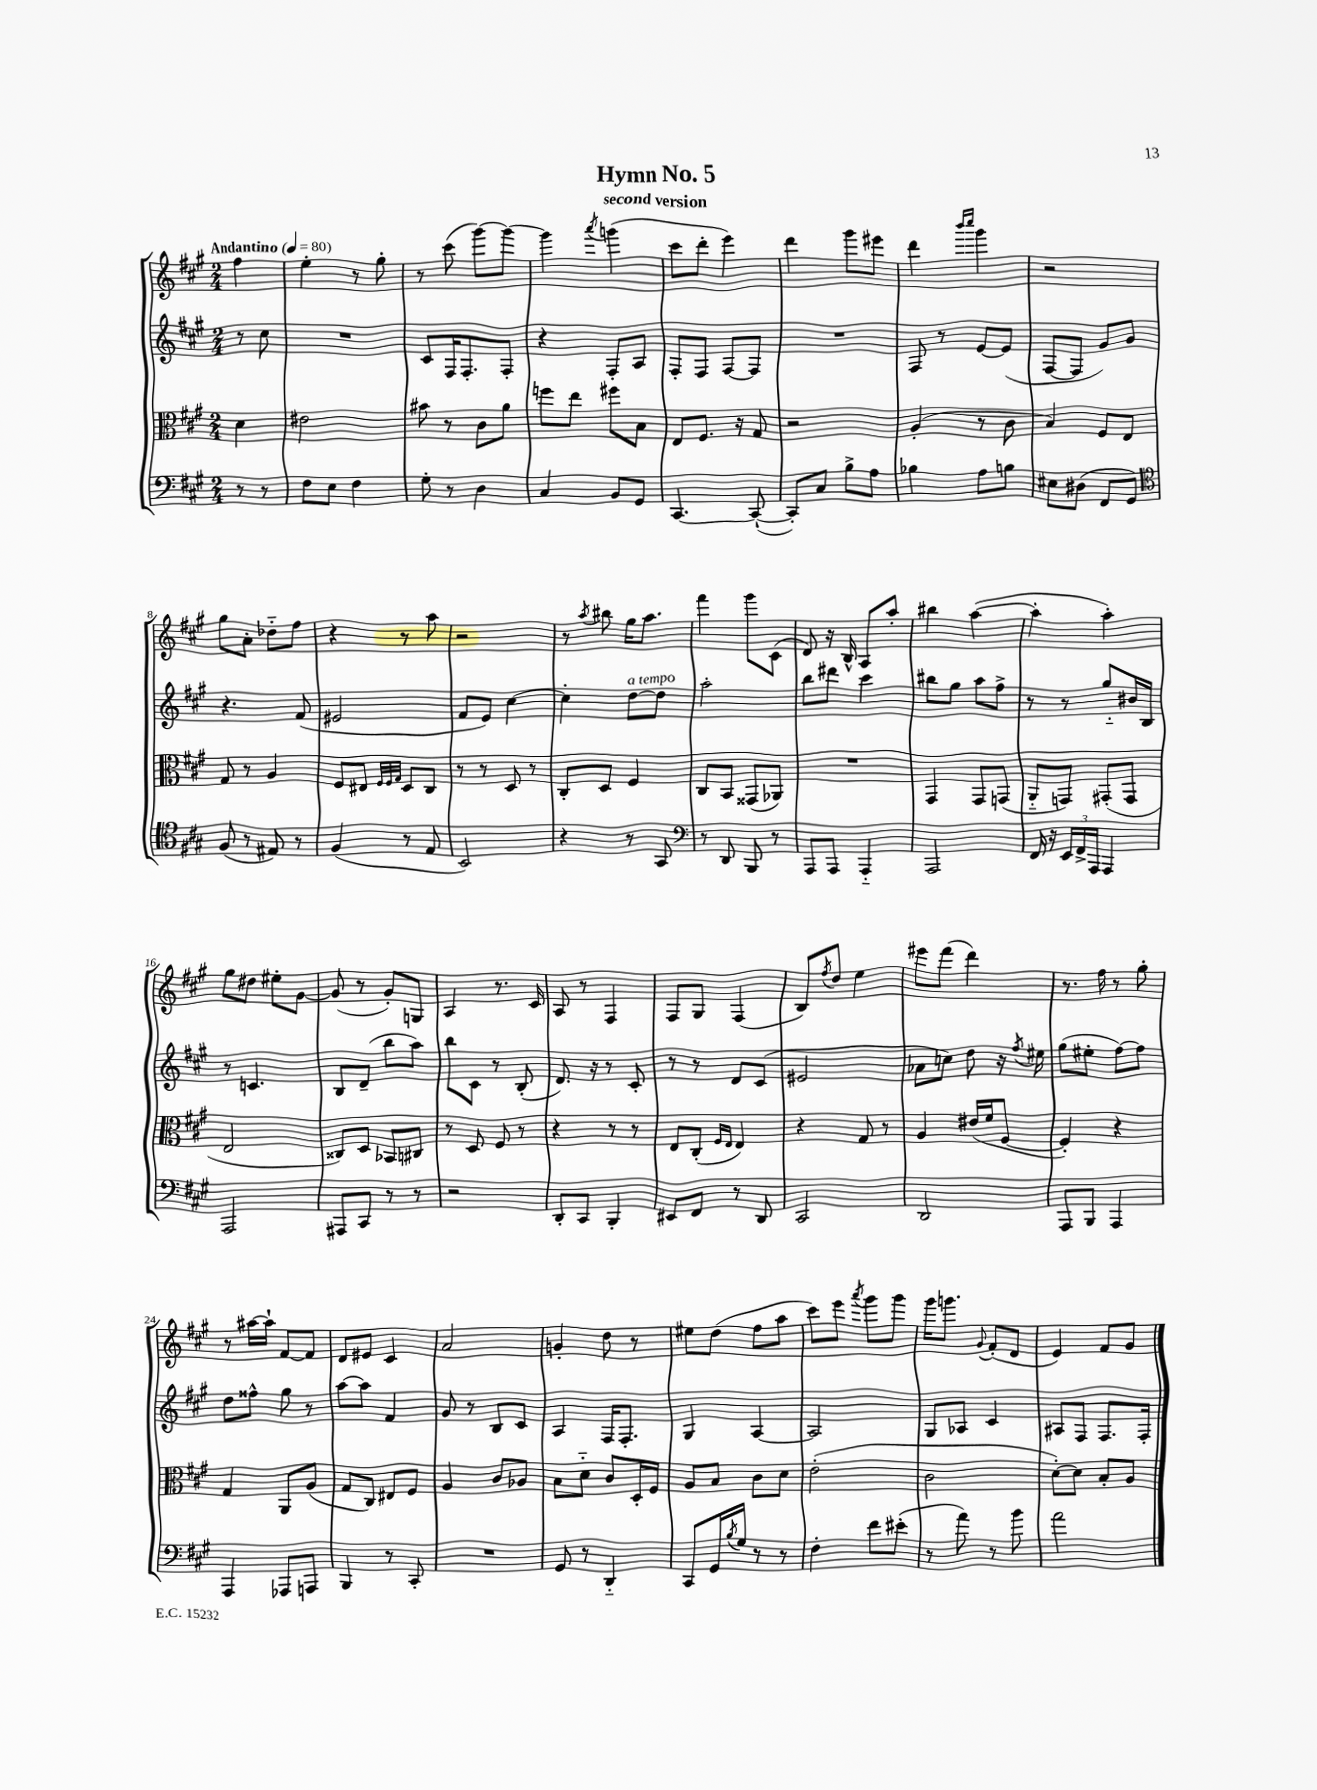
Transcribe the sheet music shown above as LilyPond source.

\header { title = "Hymn No. 5" subtitle = "second version" }
<<
\new StaffGroup <<
\new Staff = "s0" {
    \clef treble \key a \major \numericTimeSignature \time 2/4 \partial 4 \tempo "Andantino" 4 = 80
    fis''4 |
    e''4-. r8 gis''8-. |
    r8 cis'''8( gis'''8~) gis'''8~ |
    gis'''4 \acciaccatura { a'''8 } g'''4( |
    cis'''8 d'''8-. e'''4) |
    d'''4 gis'''8 eis'''8 |
    d'''4 \grace { b'''16 cis''''16 } gis'''4 |
    r2 |
    gis''8 a'8-. des''8-_ fis''8 |
    r4 r8 a''8 |
    r2 |
    r8 \acciaccatura { a''8 } bis''8 gis''16 a''8. |
    fis'''4 gis'''8 cis'8( |
    d'8) r16 b16-^ a8 a''8-. |
    bis''4 a''4~( |
    a''4-. a''4-.) |
    gis''8 dis''8 eis''8-. gis'8~ |
    gis'8( r8 gis'8-.) g8 |
    a4 r8. cis'16 |
    a8 r8 fis4 |
    fis8 gis8 fis4( |
    b8) \acciaccatura { fis''8 } d''8 e''4 |
    eis'''8 fis'''8( d'''4) |
    r8. fis''16 r8 gis''8-. |
    r8 ais''16~ ais''16-! fis'8~ fis'8 |
    d'8 eis'8 cis'4 |
    a'2 |
    g'4-. d''8 r8 |
    eis''8 d''8( fis''8 a''8 |
    cis'''8) e'''8 \acciaccatura { a'''8 } gis'''8 gis'''8 |
    gis'''16 g'''8. \appoggiatura { gis'8 } fis'8-.( d'8 |
    e'4) fis'8 gis'8 \bar "|." |
}
\new Staff = "s1" {
    \clef treble \key a \major \numericTimeSignature \time 2/4 \partial 4
    r8 cis''8 |
    R2 |
    cis'8 fis16 fis8.-. fis8-. |
    r4 fis8-. a8 |
    fis8-. fis8 fis8~ fis8 |
    R2 |
    fis8 r8 e'8~ e'8( |
    fis8~ fis8 gis'8) gis'8 |
    r4. fis'8( |
    eis'2 |
    fis'8 e'8) cis''4~ |
    cis''4-. d''8~^\markup { \italic "a tempo" } d''8 |
    a''2-. |
    b''8 dis'''8 cis'''4 |
    bis''8 gis''8 a''8 fis''8-> |
    r8 r8 gis''8-_ bis'16 b16 |
    r8 c'4. |
    b8 d'8--( b''8 a''8) |
    b''8 cis'8 r8 b8-.( |
    d'8.) r16 r8 cis'8-. |
    r8 r8 d'8 cis'8( |
    eis'2 |
    aes'8 c''8) d''8 r16 \acciaccatura { fis''8 } eis''16 |
    gis''8( eis''8-. fis''8~) fis''8 |
    d''8 fisis''8-^ gis''8 r8 |
    a''8~ a''8 fis'4 |
    gis'8 r8 b8 cis'8 |
    a4 fis16 fis8.-. |
    gis4 a4~ |
    a2 |
    gis8 aes8 cis'4 |
    ais8 fis8 fis8. fis16-. \bar "|." |
}
\new Staff = "s2" {
    \clef alto \key a \major \numericTimeSignature \time 2/4 \partial 4
    d'4 |
    eis'2 |
    bis'8 r8 cis'8 a'8 |
    f''8 e''8 fis''8 b8 |
    e8 fis8. r16 gis8 |
    r2 |
    a4-.( r8 cis'8 |
    b4) fis8 e8 |
    gis8 r8 a4 |
    fis8 eis8 \grace { fis32 fis32 gis32 } d8 cis8 |
    r8 r8 d8 r8 |
    cis8-. d8 fis4 |
    cis8 b,8 gisis,8( aes,8) |
    R2 |
    gis,4 gis,8 g,8( |
    a,8-_ g,8) gis,8-.( gis,8 |
    e2 |
    cisis8) d8 bes,8 cis8 |
    r8 d8 fis8 r8 |
    r4 r8 r8 |
    e8 cis8-.( \grace { fis16 e16 } e4) |
    r4 gis8 r8 |
    a4 eis'16( fis'16 fis8~ |
    fis4-.) r4 |
    gis4 a,8 a8( |
    gis8 cis8) eis8 fis8 |
    a4 cis'8 aes8 |
    b8 d'8-_ cis'8 d16-. fis16 |
    a8 b8 cis'8 d'8 |
    e'2-.( |
    cis'2 |
    d'8~-.) d'8 b8-. a8 \bar "|." |
}
\new Staff = "s3" {
    \clef bass \key a \major \numericTimeSignature \time 2/4 \partial 4
    r8 r8 |
    fis8 e8 fis4 |
    gis8-. r8 d4 |
    cis4 b,8 gis,8 |
    cis,4.~ cis,8~-!( |
    cis,8-.) cis8 b8-> a8 |
    bes4 a8 b8 |
    eis8 dis8( fis,8 gis,8) |
    \clef tenor fis8( r8 eis8) r8 |
    fis4( r8 e8 |
    b,2) |
    r4 r8 gis,8 |
    \clef bass r8 d,8 b,,8 r8 |
    a,,8 a,,8 a,,4-_ |
    a,,2 |
    fis,16 r16 \tuplet 3/2 { e,16 fis,16-> a,,16 } a,,4 |
    a,,2 |
    ais,,8 cis,8 r8 r8 |
    r2 |
    d,8-. cis,8 b,,4-. |
    eis,8 fis,8 r8 d,8 |
    cis,2 |
    d,2 |
    a,,8 b,,8 a,,4 |
    a,,4 aes,,8 a,,8 |
    b,,4 r8 cis,8-. |
    R2 |
    gis,8 r8 d,4-_ |
    cis,8 gis,16 \acciaccatura { b8 } gis16 r8 r8 |
    fis4-. fis'8 eis'8-.( |
    r8 a'8) r8 b'8 |
    a'2 \bar "|." |
}
>>
>>
